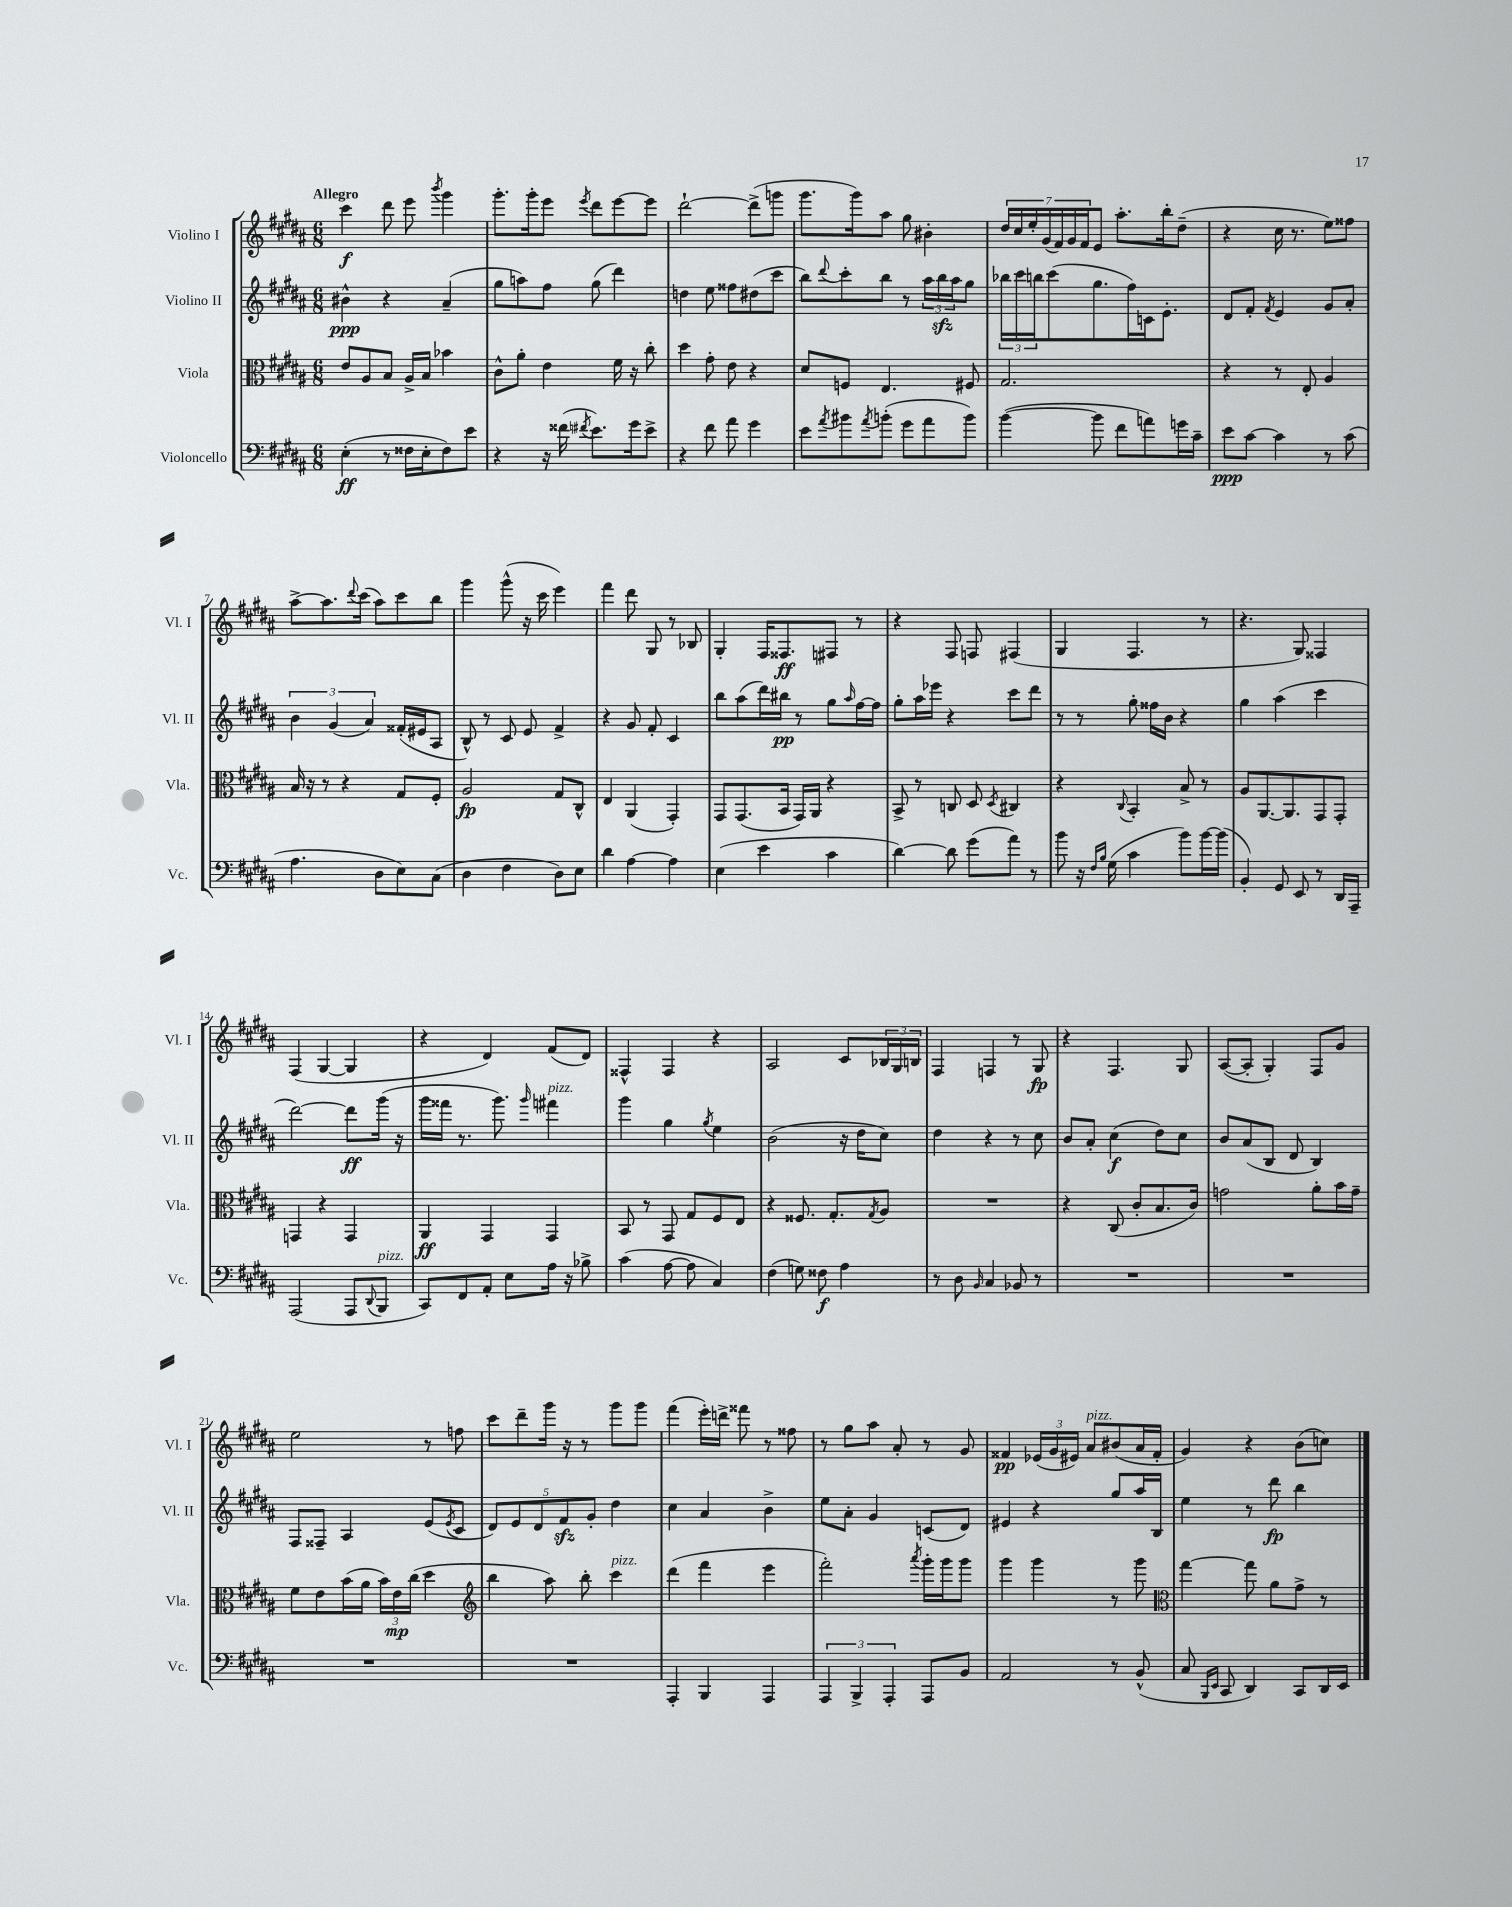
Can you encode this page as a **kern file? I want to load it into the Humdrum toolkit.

**kern	**kern	**kern	**kern
*staff4	*staff3	*staff2	*staff1
*clefF4	*clefC3	*clefG2	*clefG2
*k[f#c#g#d#a#]	*k[f#c#g#d#a#]	*k[f#c#g#d#a#]	*k[f#c#g#d#a#]
*M6/8	*M6/8	*M6/8	*M6/8
(4E'	8e	4b#^^	4ccc#
.	8A#	.	.
8r	8B	4r	8ddd#
16F##	16A#^	.	8eee
16E'	16B	.	.
.	.	.	8qbbb
8F##)	4b-	(4a#~	4ggg#
8e	.	.	.
=	=	=	=
4r	8c#^^	8gg#	8.ggg#'
.	8a#'	8aa)	.
.	.	.	16ggg#'
16r	4e	8ff#	8eee
(16f##	.	.	.
8qf#	.	.	8qeee
8.e)	.	(8gg#	8ddd#
.	16f#	4ddd#)	[8eee
16g#	16r	.	.
8e^	8cc#'	.	8eee]
=	=	=	=
4r	4dd#	4dd	[2ddd#`
8f#	8g#'	8ee	.
8a#	8e	8ff##	.
4g#	4r	(8dd#	(8ddd#^]
.	.	8ccc#	8ggg
=	=	=	=
8e	8d#	8bb)	8.ggg#
8qa#	.	8qqddd#	.
8b#	8F	8ccc#'	.
.	.	.	16ggg#)
8qa#	.	.	.
(8b'	4.E	8bb	8aa#
8g#	.	8r	8gg#
8a#	.	24aa#	4b#'
.	.	24bb	.
.	.	24aa#	.
8b)	8F#	8gg#	.
=	=	=	=
([4b	2.G#	24bb-	28dd#
.	.	.	28cc#
.	.	24ccc#	.
.	.	.	28ee'
.	.	24bb	.
.	.	.	(28g#
.	.	(8ccc#	.
.	.	.	28f#)
.	.	.	28g#
.	.	.	28f#
8b]	.	8.gg#	8e
8f#	.	.	8.aa#'
.	.	16ff#)	.
8a)	.	16c	.
.	.	8.e'	16bb'
16g	.	.	(8dd#~
16c#~	.	.	.
=	=	=	=
8e	4r	8d#	4r
[8c#	.	8f#'	.
.	.	8qf#	.
4c#]	8r	4e	16cc#
.	.	.	8.r
.	8E'	.	.
8r	4A#	8g#	8ee)
(8c#	.	8a#'	8ff##
=	=	=	=
4.A#	16B	6b	[8aa#^
.	16r	.	.
.	8r	.	8.aa#]
.	.	(6g#	.
.	4r	.	.
.	.	.	8qqddd#
.	.	.	(16ccc#
.	.	6a#)	.
8D#	.	.	8aa#)
8E)	8G#	(16f##'	8ccc#
.	.	16e#	.
(8C#	8F#'	8A#	8bb
=	=	=	=
4D#	2A#	8B^^)	4ggg#
.	.	8r	.
4F#	.	8c#	(8ggg#^^
.	.	8e	16r
.	.	.	16ccc#
8D#)	8G#	4f#^	4eee)
8E	8C#^^	.	.
=	=	=	=
4d#	4E	4r	4fff#
[4A#	(4AA#	8g#	8ddd#
.	.	8f#'	8G#
4A#]	4GG#')	4c#	8r
.	.	.	8B-
=	=	=	=
(4E	8GG#	8bb	4G#'
.	(8.GG#	(8aa#	.
4e	.	16ddd#)	16F#
.	16BB	16bb#	8.F##
.	16GG#)	8r	.
.	16AA#	.	.
4c#	4r	8gg#	8F#
.	.	16qqaa#	.
.	.	[16ff#	8r
.	.	16ff#]	.
=	=	=	=
[4d#)	8BB^	8gg#'	4r
.	8r	16aa#	.
.	.	16eee-	.
8d#]	8C	4r	8F#
(8g#	8D#	.	8F
.	8qD#	.	.
8a#)	4C#	8ccc#	(4F#
8r	.	8ddd#	.
=	=	=	=
8b	4r	8r	4G#
16r	.	8r	.
16qqF#	.	.	.
16qqB	.	.	.
(16G#	.	.	.
.	8qqC#	.	.
4c#	4BB'	8gg#'	4.F#
.	.	16ff##	.
.	.	16b	.
8b)	8B^	4r	.
[16b	8r	.	8r
(16b]	.	.	.
=	=	=	=
4BB')	8A#	4gg#	4.r
.	[8.AA#	.	.
8GG#	.	(4aa#	.
.	8.AA#]	.	.
8EE	.	.	8G#)
8r	8GG#	4ccc#	4F##
16DD#	8GG#'	.	.
16AAA#~	.	.	.
=	=	=	=
(2AAA#	4GG	[2ddd#)	(4F#
.	4r	.	[4G#
8AAA#	4GG	8ddd#]	4G#]
8qqDD#	.	.	.
8BBB	.	(16ggg#	.
.	.	16r	.
=	=	=	=
8CC#)	4AA#	16ggg#	4r
.	.	16fff##	.
8FF#	.	8.r	.
8AA#'	4GG#	.	4d#)
.	.	8.ggg#)	.
8E	.	.	.
.	.	16qqggg#	.
16A#	4GG#	4fff#	(8f#
16r	.	.	.
8B-^	.	.	8d#)
=	=	=	=
(4c#	8BB	4ggg#	4F##^^
.	8r	.	.
[8A#	8GG#	4gg#	4F##
8A#]	8G#	.	.
.	.	8qgg#	.
4C#)	8F#	4ee	4r
.	8E	.	.
=	=	=	=
(4F#	4r	(2b	2A#
8G)	8.F##	.	.
8F##	.	.	.
.	8.G#'	.	.
4A#	.	16r	8c#
.	.	16dd#	.
.	8qG#	.	.
.	8A#	8cc#)	24B-
.	.	.	24G#
.	.	.	24B
=	=	=	=
8r	2.r	4dd#	4F#
8D#	.	.	.
16qqBB	.	.	.
4C#	.	4r	4F
8BB-	.	8r	8r
8r	.	8cc#	8G#
=	=	=	=
2.r	4r	8b	4r
.	.	8a#'	.
.	(8C#	(4cc#	4.F#
.	8c#'	.	.
.	8.B	8dd#)	.
.	.	8cc#	8G#
.	16c#)	.	.
=	=	=	=
2.r	2g	8b	([8A#
.	.	(8a#	8A#']
.	.	8B	4G#')
.	.	8d#	.
.	8a#'	4B)	8F#
.	16b	.	8g#
.	16g~	.	.
=	=	=	=
2.r	8f#	8F#	2ee
.	8e	8F##~	.
.	(16b	4A#	.
.	16a#	.	.
.	24b)	.	.
.	24e	.	.
.	(24cc#	.	.
.	4dd#	(8e	8r
.	.	8qe	.
.	.	8c#	8ff
=	=	=	=
*	*clefG2	*	*
2.r	4bb	10d#)	8ccc#
.	.	10e	.
.	.	.	8ddd#~
.	.	10d#	.
.	8aa#)	.	16ggg#
.	.	10f#	.
.	.	.	16r
.	8bb'	.	8r
.	.	10g#'	.
.	4ccc#	4dd#	8ggg#
.	.	.	8ggg#
=	=	=	=
4AAA#'	(4ddd#	4cc#	(4fff#
4BBB	4fff#	4a#	16eee')
.	.	.	16ddd^
.	.	.	8fff##
4AAA#	4eee	4b^	8r
.	.	.	8ff##
=	=	=	=
6AAA#	2fff#')	8ee	8r
.	.	8a#'	8gg#
6BBB^	.	.	.
.	.	4g#	8aa#
6AAA#'	.	.	.
.	.	.	8a#'
.	8qaaa#	.	.
8AAA#	16ggg#'	(8c	8r
.	16ggg#	.	.
8BB	8ggg#	8d#)	8g#
=	=	=	=
2AA#	4ggg#	4e#	4f##
.	4ggg#	4r	(24e-
.	.	.	24g#
.	.	.	24e#)
.	.	.	8a#
8r	8r	8gg#	(8b#
(8BB^^	8ggg#	16aa#	16a#
.	.	16B	16f##'
=	=	=	=
*	*clefC3	*	*
8C#	[4gg#	4ee	4g#)
16qqBBB	.	.	.
16qqEE	.	.	.
8CC#	.	.	.
4DD#)	8gg#]	8r	4r
.	8a#	8ddd#	.
8CC#	8g#^	4bb	(8b
16DD#	8r	.	8cc)
16EE	.	.	.
==	==	==	==
*-	*-	*-	*-
